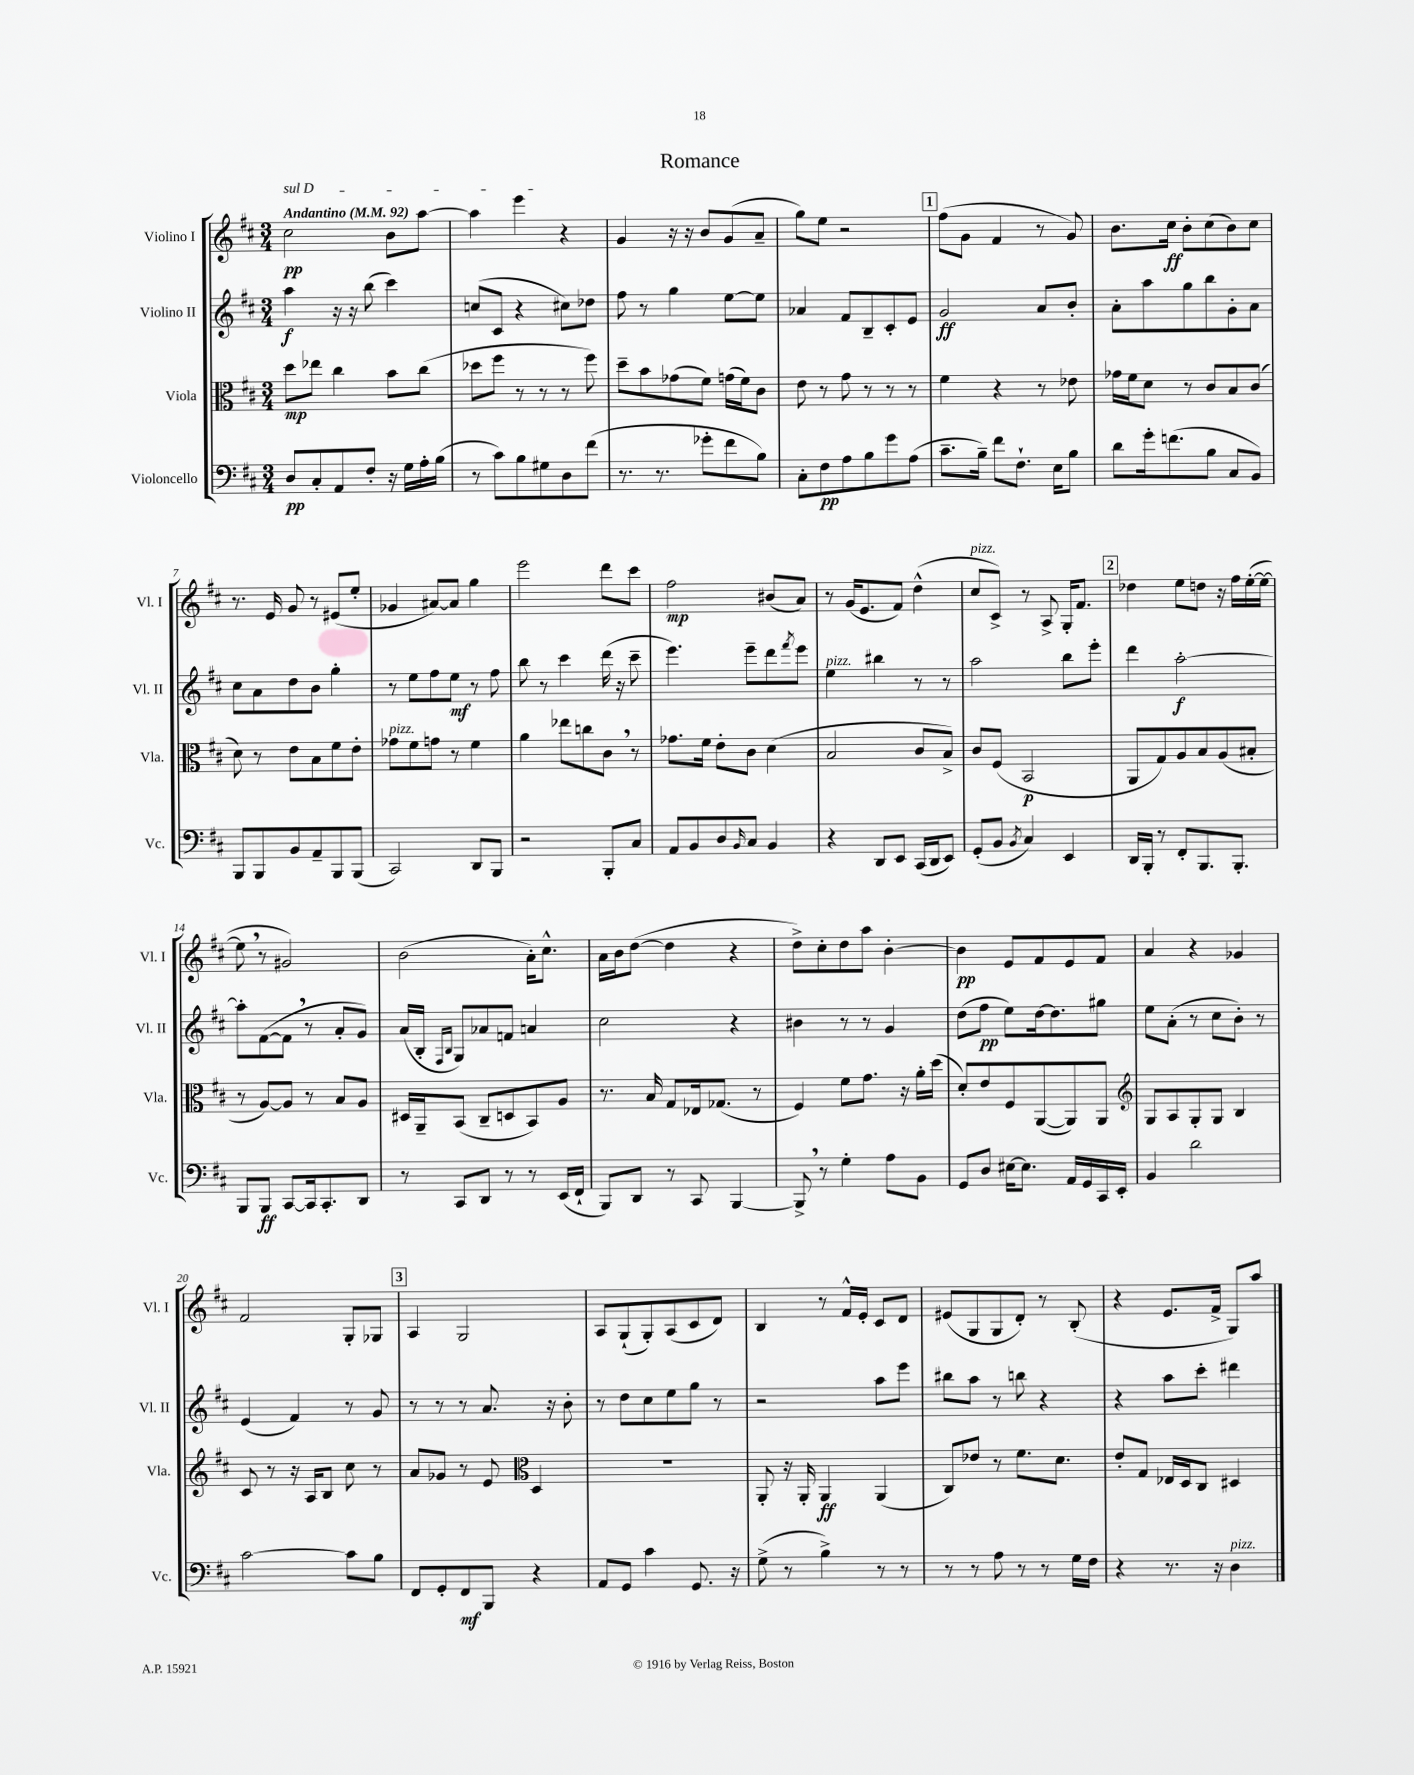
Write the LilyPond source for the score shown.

\header { title = "Romance" }
<<
\new StaffGroup <<
\new Staff = "s0" \with { instrumentName = "Violino I" shortInstrumentName = "Vl. I" } {
    \clef treble \key d \major \numericTimeSignature \time 3/4 \tempo "Andantino" 4 = 92
    \once \override TextSpanner.bound-details.left.text = \markup { \italic "sul D" } cis''2\pp\startTextSpan b'8 a''8~ |
    a''4 e'''4\stopTextSpan r4 |
    g'4 r16 r16 b'8 g'8( a'8-- |
    g''8) e''8 r2 |
    \mark \markup { \box "1" } fis''8( g'8 fis'4 r8 g'8) |
    b'8. cis''16\ff b'8-. cis''8( b'8) cis''8 |
    r8. e'16 g'8 r8 eis'8( e''8-. |
    ges'4 ais'8~) ais'8 g''4 |
    e'''2 d'''8 cis'''8 |
    fis''2\mp bis'8( a'8) |
    r8 g'16( e'8. fis'8) d''4-^( |
    cis''8^\markup { \italic "pizz." } cis'8->) r8 a8-> g16-. fis'8. |
    \mark \markup { \box "2" } des''4 e''8 d''8 r16 fis''16 e''16~-.( e''16~ |
    e''8 \breathe r8 gis'2) |
    b'2( a'16-.) cis''8.-^ |
    a'16 b'16 d''8~( d''4 r4 |
    d''8->) cis''8-. d''8 a''8 b'4~-. |
    b'4\pp e'8 fis'8 e'8 fis'8 |
    a'4 r4 ges'4 |
    fis'2 g8-. ges8 |
    \mark \markup { \box "3" } a4 g2 |
    a8 g8-!( g8-.) a8( cis'8 d'8) |
    b4 r8 fis'16-^ e'16-. cis'8 d'8 |
    eis'8( g8 g8 d'8-.) r8 b8-.( |
    r4 e'8. fis'16-> g8) a''8 \bar "|." |
}
\new Staff = "s1" \with { instrumentName = "Violino II" shortInstrumentName = "Vl. II" } {
    \clef treble \key d \major \numericTimeSignature \time 3/4
    a''4\f r16 r16 b''8( cis'''4) |
    c''8( cis'8 r4 cis''8) des''8 |
    fis''8 r8 g''4 e''8~ e''8 |
    aes'4 fis'8 b8-- cis'8-. e'8 |
    \mark \markup { \box "1" } g'2\ff a'8 b'8-. |
    a'8-. a''8 g''8 b''8 g'8-. a'8 |
    cis''8 a'8 d''8 b'8 g''4-. |
    r8 e''8 fis''8 e''8\mf r8 fis''8 |
    b''8 r8 cis'''4 d'''16( r16 cis'''8-- |
    e'''4.) e'''8-- d'''8 \acciaccatura { fis'''8 } e'''8 |
    e''4^\markup { \italic "pizz." } bis''4 r8 r8 |
    a''2 b''8 e'''8-. |
    \mark \markup { \box "2" } d'''4 a''2~-.\f |
    a''8-. fis'8~( fis'8 \breathe r8 a'8-. g'8) |
    a'16( b16-. \grace { fis16 b16 } g8) aes'8 f'8 a'4 |
    cis''2 r4 |
    bis'4 r8 r8 g'4 |
    d''8( fis''8\pp e''8) d''16~ d''8. gis''8 |
    e''8 a'8-.( r8 cis''8 b'8-.) r8 |
    e'4( fis'4) r8 g'8 |
    \mark \markup { \box "3" } r8 r8 r8 a'8. r16 b'8-. |
    r8 d''8 cis''8 e''8 g''8 r8 |
    r2 a''8 e'''8 |
    bis''8 a''8 r8 b''8 r4 |
    r4 a''8 cis'''8-. dis'''4 \bar "|." |
}
\new Staff = "s2" \with { instrumentName = "Viola" shortInstrumentName = "Vla." } {
    \clef alto \key d \major \numericTimeSignature \time 3/4
    d''8\mp ees''8 cis''4 b'8 cis''8( |
    des''8 fis''8 r8 r8 r8 fis''8) |
    d''8-- b'8 ges'8( fis'8) g'16( fis'16) cis'8 |
    e'8 r8 g'8 r8 r8 r8 |
    \mark \markup { \box "1" } fis'4 r4 r8 ees'8 |
    ges'16 fis'16 d'8 r8 cis'8 b8 cis'8( |
    d'8) r8 e'8 b8 fis'8 e'8-. |
    ges'8^\markup { \italic "pizz." } fis'8 g'8 r8 fis'4 |
    a'4 ees''8 c''8 cis'8 \breathe r8 |
    ges'8. fis'16 e'8-. cis'8 d'4( |
    b2 cis'8 b8->) |
    cis'8 fis8( b,2\p |
    \mark \markup { \box "2" } a,8 g8) a8 b8 a8( bis8-. |
    r8 a8~) a8 r8 b8 a8 |
    dis16 a,16-- b,8( cis8-- d8 b,8) a8 |
    r8. b16 g8 ees16 ges8.( r8 |
    fis4) fis'8 g'8. r16 a'16-. d''16( |
    d'8-.) e'8 fis8 a,8~( a,8) a,8 |
    \clef treble g8 a8 g8-. g8 b4 |
    cis'8 r8 r16 a16 b8 cis''8 r8 |
    \mark \markup { \box "3" } a'8 ges'8 r8 e'8 \clef alto d4 |
    R2. |
    a,8-. r16 a,16-. a,4\ff a,4( |
    cis8) ees'8 r8 fis'8. d'8. |
    e'8-. g8 ees16 d16 cis8 dis4 \bar "|." |
}
\new Staff = "s3" \with { instrumentName = "Violoncello" shortInstrumentName = "Vc." } {
    \clef bass \key d \major \numericTimeSignature \time 3/4
    d8\pp cis8-. a,8 fis8-. r16 g16 a16-. b16( |
    r8 cis'8) b8 gis8 d8 fis'8( |
    r8. r8. ges'8-. fis'8 b8) |
    cis8-. fis8\pp a8 b8 g'8 a8( |
    \mark \markup { \box "1" } cis'8.-- b16--) fis'8 fis8.-! e16 b8 |
    d'8 g'16-. f'8.( b8 cis8 b,8) |
    b,,8 b,,8 b,8 a,8-- b,,8 b,,8( |
    cis,2) d,8 b,,8 |
    r2 b,,8-. cis8 |
    a,8 b,8 d8 \grace { b,16 } cis8 b,4 |
    r4 d,8 e,8 cis,16( d,16 e,8) |
    g,8-.( b,8 \acciaccatura { b,8 } cis4) e,4 |
    \mark \markup { \box "2" } d,16 b,,16-. r8 fis,8-. b,,8. b,,8.-. |
    b,,8 b,,8\ff cis,8~ cis,16 cis,8.-. d,8 |
    r8 cis,8 d,8 r8 r8 e,16( fis,16-! |
    b,,8) d,8 r8 cis,8 b,,4~ |
    b,,8-> \breathe r8 g4-. a8 b,8 |
    g,8 d8 eis16~ eis8. a,16 g,16 cis,16 e,16-. |
    b,4 d'2 |
    cis'2~ cis'8 b8 |
    \mark \markup { \box "3" } fis,8 g,8-. fis,8\mf b,,8 r4 |
    a,8 g,8 cis'4 g,8. r16 |
    g8->( r8 b4->) r8 r8 |
    r8 r8 a8 r8 r8 g16 fis16 |
    r4 r8. r16 d4^\markup { \italic "pizz." } \bar "|." |
}
>>
>>
